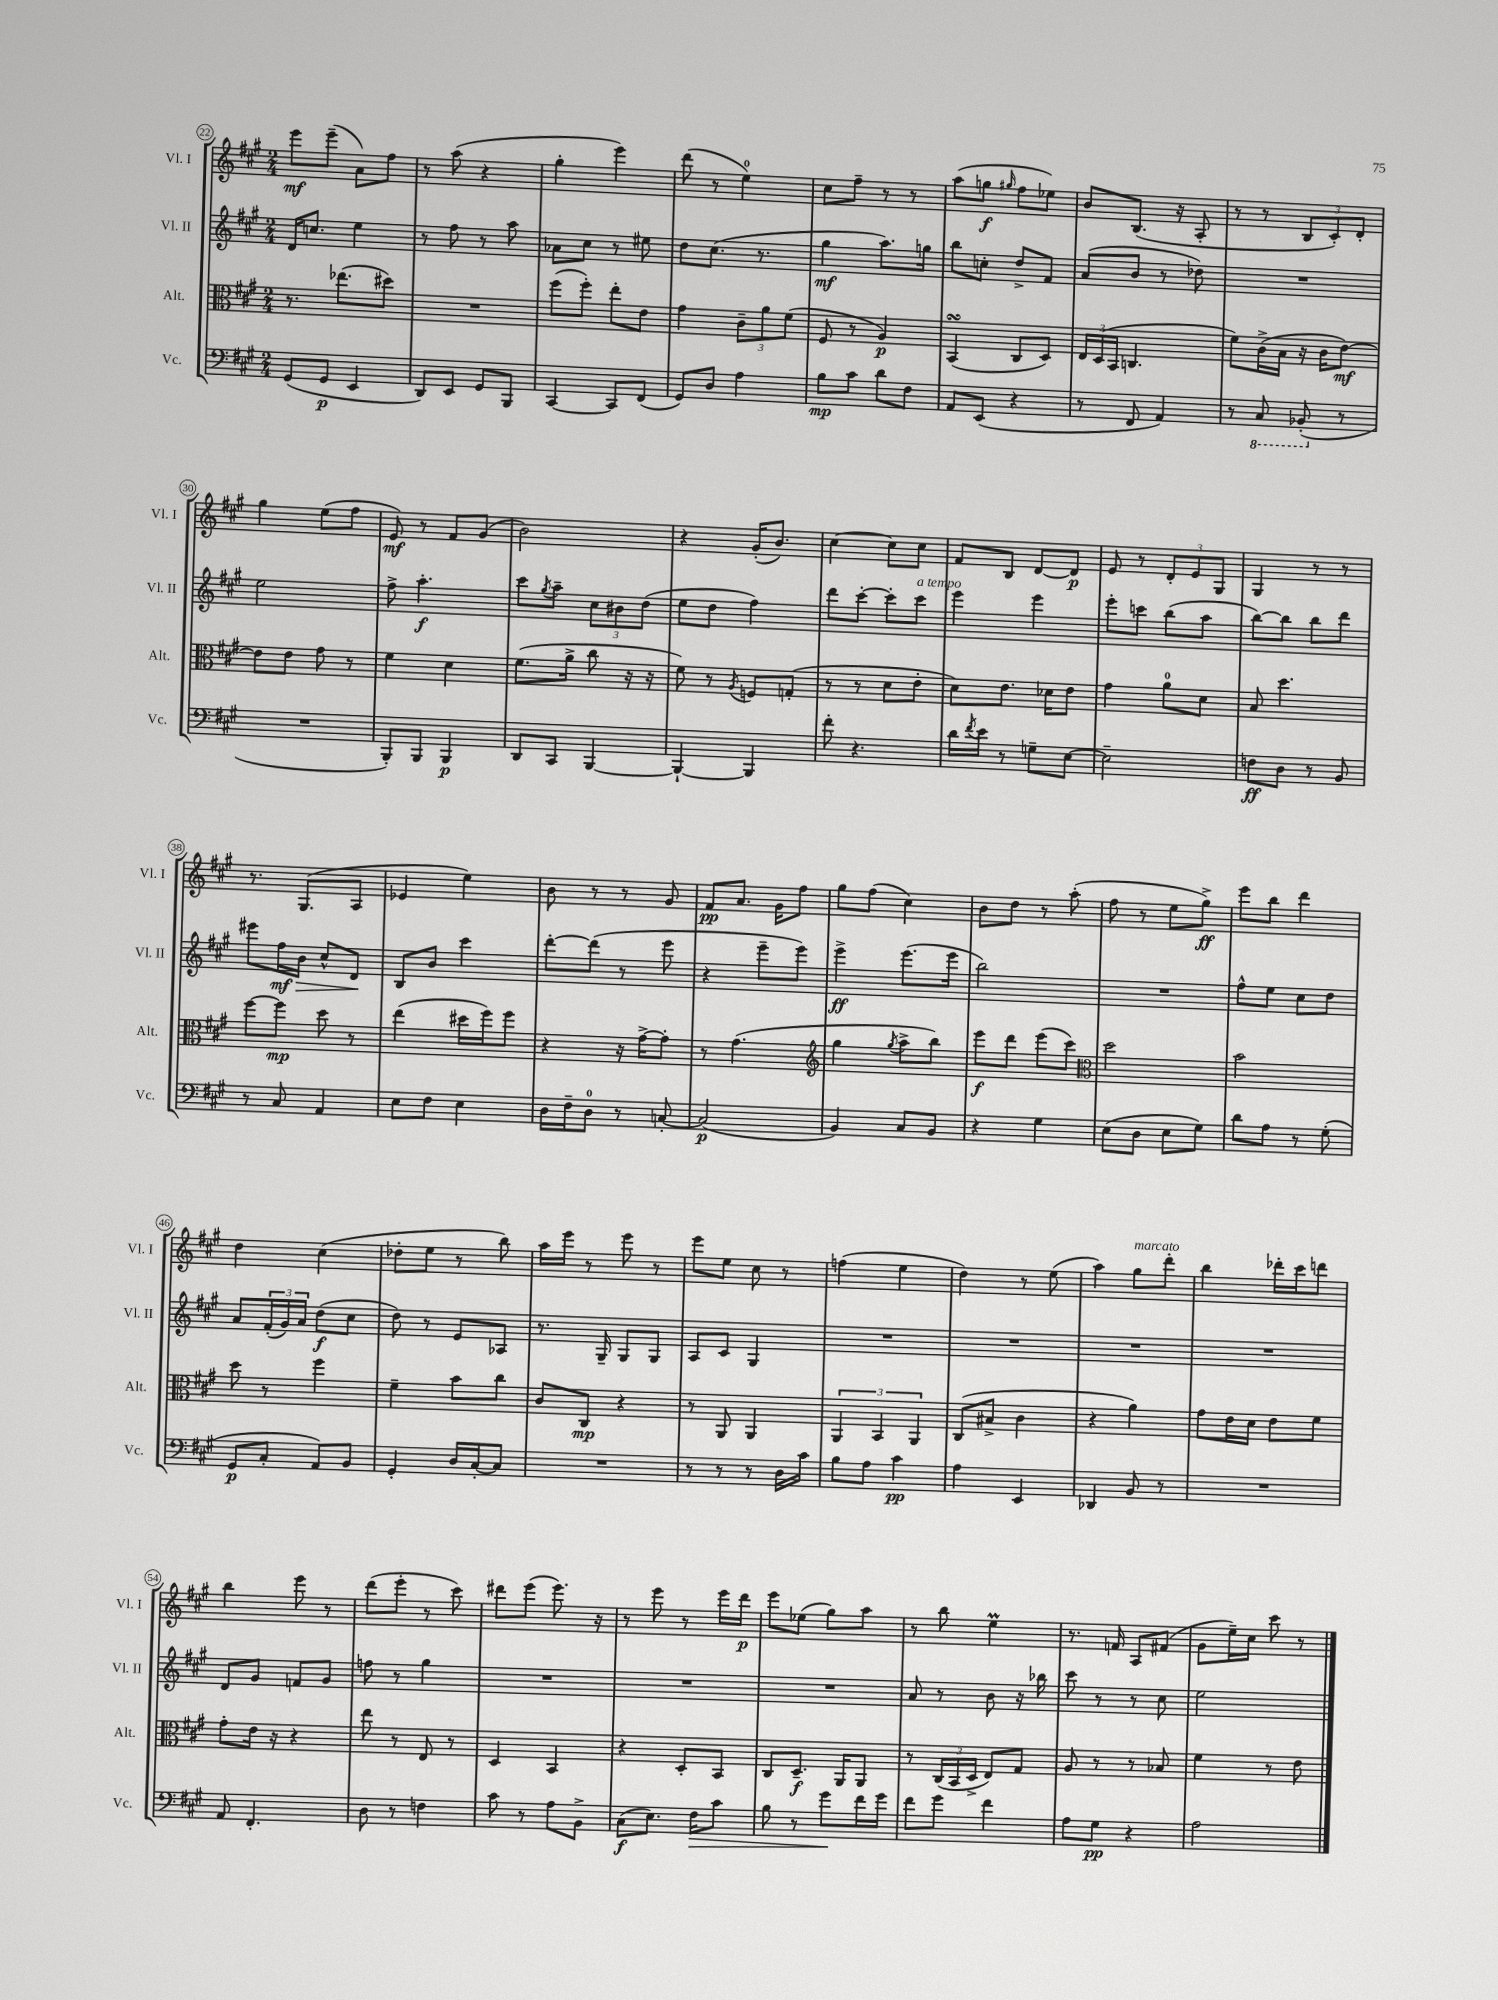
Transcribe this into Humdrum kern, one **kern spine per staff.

**kern	**dynam	**kern	**dynam	**kern	**dynam	**kern	**dynam
*part4	*part4	*part3	*part3	*part2	*part2	*part1	*part1
*staff4	*staff4	*staff3	*staff3	*staff2	*staff2	*staff1	*staff1
*I"Vc.	*	*I"Alt.	*	*I"Vl. II	*	*I"Vl. I	*
*I'Vc.	*	*I'Alt.	*	*I'Vl. II	*	*I'Vl. I	*
*clefF4	*	*clefC3	*	*clefG2	*	*clefG2	*
*k[f#c#g#]	*	*k[f#c#g#]	*	*k[f#c#g#]	*	*k[f#c#g#]	*
*M2/4	*	*M2/4	*	*M2/4	*	*M2/4	*
=22	=22	=22	=22	=22	=22	=22	=22
(8GG#/L	.	8.r	.	16d/KL	.	8eee\L	mf
.	.	.	.	8.ccn/J	.	.	.
8GG#/J	p	.	.	.	.	(8eee~\J	.
.	.	(8.ee-X\L	.	.	.	.	.
4EE/	.	.	.	4ee\	.	8a\L)	.
.	.	8dd#X\J)	.	.	.	8ff#\J	.
=23	=23	=23	=23	=23	=23	=23	=23
8DD/L)	.	2r	.	8r	.	8r	.
8EE/J	.	.	.	8ff#\	.	(8aa\	.
8GG#/L	.	.	.	8r	.	4r	.
8BBB/J	.	.	.	8aa\	.	.	.
=24	=24	=24	=24	=24	=24	=24	=24
[4CC#/	.	(8ff#\L	.	8a-X\L	.	4gg#'\	.
.	.	8ff#'\J)	.	8cc#\J	.	.	.
8CC#/L]	.	8ee'\L	.	8r	.	4eee\)	.
(8FF#/J	.	8e\J	.	8ee#X\	.	.	.
=25	=25	=25	=25	=25	=25	=25	=25
8GG#/L)	.	4g#\	.	8dd\L	.	(8ddd\	.
8D/J	.	.	.	(8.cc#\J	.	8r	.
4A\	.	12c#~\L	.	.	.	4ee\)	.
.	.	.	.	8.r	.	.	.
.	.	12a\	.	.	.	.	.
.	.	(12f#\J	.	.	.	.	.
=26	=26	=26	=26	=26	=26	=26	=26
8B\L	mp	8F#/	.	4gg#\	mf	8cc#\L	.
8c#\J	.	8r	.	.	.	8ff#~\J	.
8d\L	.	4A/)	p	8.aa\L)	.	8r	.
8F#\J	.	.	.	.	.	8r	.
.	.	.	.	16ggn\Jk	.	.	.
=27	=27	=27	=27	=27	=27	=27	=27
8AA/L	.	(4BBsSSS/	.	8bb\L	.	(8aa\L	.
(8EE/J	.	.	.	8ccn'\J	.	8ggn\J	f
.	.	.	.	.	.	16qqgg#X/	.
4r	.	8C#/L	.	8dd^/L	.	8ff#\L	.
.	.	8D/J)	.	8f#/J	.	8ee-X\J)	.
=28	=28	=28	=28	=28	=28	=28	=28
8r	.	24E/LL	.	(8a/L	.	8b/L	.
.	.	(24D/	.	.	.	.	.
.	.	24BB/JJ	.	.	.	.	.
8FF#/	.	4.Cn/	.	8b/J	.	(8.B/J	.
4AA/)	.	.	.	8r	.	.	.
.	.	.	.	.	.	16r	.
.	.	.	.	8dd-X\)	.	8A'/	.
=29	=29	=29	=29	=29	=29	=29	=29
8r	.	8f#\L)	.	2r	.	8r	.
*8ba	*	*	*	*	*	*	*
8CC#/	.	(16c#^\L	.	.	.	8r	.
.	.	16B\JJ	.	.	.	.	.
(8BBB-X'/	.	16r	.	.	.	12B/L	.
.	.	16c#\KL	.	.	.	.	.
.	.	.	.	.	.	12c#'/)	.
*X8ba	*	*	*	*	*	*	*
8r	.	[8e\J)	mf	.	.	.	.
.	.	.	.	.	.	12d'/J	.
!!LO:LB:g=z
=30	=30	=30	=30	=30	=30	=30	=30
2r	.	8e\L]	.	2ee\	.	4gg#\	.
.	.	8e\J	.	.	.	.	.
.	.	8g#\	.	.	.	(8ee\L	.
.	.	8r	.	.	.	8ff#\J	.
=31	=31	=31	=31	=31	=31	=31	=31
8BBB'/L)	.	4f#\	.	8ff#^\	.	8e/)	mf
8BBB/J	.	.	.	4.aa'\	f	8r	.
4BBB/	p	4d\	.	.	.	8f#/L	.
.	.	.	.	.	.	(8g#/J	.
=32	=32	=32	=32	=32	=32	=32	=32
8DD/L	.	(8.f#\L	.	8ccc#\L	.	2b\)	.
.	.	.	.	8qgg#/	.	.	.
8CC#/J	.	.	.	8aa~\J	.	.	.
.	.	16a^\Jk	.	.	.	.	.
[4BBB/	.	8cc#\	.	12cc#\L	.	.	.
.	.	.	.	12b#X\	.	.	.
.	.	16r	.	.	.	.	.
.	.	.	.	(12dd\J	.	.	.
.	.	16r	.	.	.	.	.
=33	=33	=33	=33	=33	=33	=33	=33
4BBB`/_	.	8f#\)	.	8ee\L	.	4r	.
.	.	8r	.	8dd\J	.	.	.
.	.	8qA/	.	.	.	.	.
4BBB/]	.	8Fn/L	.	4ff#\)	.	(16g#'/KL	.
.	.	.	.	.	.	8.b/J)	.
.	.	(8Gn'/J	.	.	.	.	.
=34	=34	=34	=34	=34	=34	=34	=34
8f#'\	.	8r	.	8ddd\L	.	[4cc#\	.
4.r	.	8r	.	[8ccc#'\J	.	.	.
.	.	8d\L	.	8ccc#'\L]	.	8cc#\L]	.
!	!	!	!	!LO:TX:a:i:t=a tempo	!	!	!
.	.	8e'\J	.	8ccc#\J	.	8cc#\J	.
=35	=35	=35	=35	=35	=35	=35	=35
16d\LL	.	8d\L)	.	4eee\	.	8f#/L	.
8qf#/	.	.	.	.	.	.	.
16e\JJ	.	.	.	.	.	.	.
8r	.	8.e\J	.	.	.	8B/J	.
8Gn~\L	.	.	.	4eee\	.	[8d/L	.
.	.	16d-X\KL	.	.	.	.	.
[8E\J	.	8e\J	.	.	.	8d/J]	p
=36	=36	=36	=36	=36	=36	=36	=36
2E~\]	.	4g#\	.	8eee'\L	.	8e/	.
.	.	.	.	8cccn\J	.	8r	.
.	.	8a\L	.	(8bb\L	.	12d'/L	.
.	.	.	.	.	.	12e/	.
.	.	8d\J	.	8aa\J	.	.	.
.	.	.	.	.	.	12G#/J	.
=37	=37	=37	=37	=37	=37	=37	=37
8Fn\L	ff	8B/	.	[8bb\L)	.	4G#/	.
8D\J	.	4.dd\	.	8bb\J]	.	.	.
8r	.	.	.	8bb\L	.	8r	.
8BB/	.	.	.	8ddd\J	.	8r	.
!!LO:LB:g=z
=38	=38	=38	=38	=38	=38	=38	=38
8r	.	[8ff#\L	.	8eee#X\L	.	8.r	.
!	!	!	!	!	!LO:HP:b	!	!
8C#/	.	8ff#\J]	mp	16ff#\L	> mf	.	.
.	.	.	.	16b\JJ	.	(8.G#/L	.
4AA/	.	8dd\	.	8cc#^^/L	.	.	.
.	.	8r	.	8d/J	.	8A/J	.
.	.	.	.	.	]	.	.
=39	=39	=39	=39	=39	=39	=39	=39
8E\L	.	(4ee\	.	8B/L	.	4e-X/	.
8F#\J	.	.	.	8b/J	.	.	.
4E\	.	16dd#X\LL	.	4ccc#\	.	4ee\)	.
.	.	16ff#\J)	.	.	.	.	.
.	.	8ff#\J	.	.	.	.	.
=40	=40	=40	=40	=40	=40	=40	=40
16D\LL	.	4r	.	[8ddd'\L	.	8b\	.
16F#~\J	.	.	.	.	.	.	.
8D\J	.	.	.	(8ddd\J]	.	8r	.
8r	.	16r	.	8r	.	8r	.
.	.	[16g#^\KL	.	.	.	.	.
[8Cn'/	.	8g#'\J]	.	8eee\	.	8g#/	.
=41	=41	=41	=41	=41	=41	=41	=41
(2C/]	p	8r	.	4r	.	8f#/L	pp
.	.	(4.g#\	.	.	.	8.a/J	.
.	.	.	.	8eee~\L	.	.	.
.	.	.	.	.	.	16g#\KL	.
.	.	.	.	8eee\J)	.	8ff#\J	.
=42	=42	=42	=42	=42	=42	=42	=42
*	*	*clefG2	*	*	*	*	*
4BB/)	.	4gg#\	.	4eee^\	ff	8gg#\L	.
.	.	.	.	.	.	(8ff#\J	.
.	.	8qgg#/	.	.	.	.	.
8C#/L	.	8aa^\L	.	(8.eee\L	.	4cc#\)	.
8BB/J	.	8bb\J)	.	.	.	.	.
.	.	.	.	16eee\Jk	.	.	.
=43	=43	=43	=43	=43	=43	=43	=43
4r	.	8eee\L	f	2bb\)	.	8b\L	.
.	.	8ddd\J	.	.	.	8dd\J	.
4G#\	.	(8eee\L	.	.	.	8r	.
.	.	8ccc#\J)	.	.	.	(8aa'\	.
=44	=44	=44	=44	=44	=44	=44	=44
*	*	*clefC3	*	*	*	*	*
(8E\L	.	2dd\	.	2r	.	8ff#\	.
8D\J	.	.	.	.	.	8r	.
8E\L	.	.	.	.	.	8ee\L	.
8G#\J)	.	.	.	.	.	8gg#^\J)	ff
=45	=45	=45	=45	=45	=45	=45	=45
8d\L	.	2b\	.	8ff#^^\L	.	8eee\L	.
8A\J	.	.	.	8ee\J	.	8bb\J	.
8r	.	.	.	8cc#\L	.	4ddd\	.
(8G#'\	.	.	.	8dd\J	.	.	.
!!LO:LB:g=z
=46	=46	=46	=46	=46	=46	=46	=46
8GG#/L	p	8dd\	.	8a/L	.	4dd\	.
8C#'/J	.	8r	.	(24f#'/L	.	.	.
.	.	.	.	24g#/)	.	.	.
.	.	.	.	24a/JJ	.	.	.
8AA/L)	.	4ff#\	.	(8dd\L	f	(4cc#\	.
8BB/J	.	.	.	8cc#\J	.	.	.
=47	=47	=47	=47	=47	=47	=47	=47
4GG#'/	.	4f#~\	.	8dd\)	.	8dd-X'\L	.
.	.	.	.	8r	.	8ee\J	.
16D/LL	.	8b\L	.	8e/L	.	8r	.
[16C#'/J	.	.	.	.	.	.	.
8C#/J]	.	8cc#\J	.	8A-X/J	.	8bb\)	.
=48	=48	=48	=48	=48	=48	=48	=48
2r	.	8c#/L	.	8.r	.	16aa\LL	.
.	.	.	.	.	.	16eee\JJ	.
.	.	8C#/J	mp	.	.	8r	.
.	.	.	.	16G#~/	.	.	.
.	.	4r	.	8G#/L	.	8eee\	.
.	.	.	.	8G#/J	.	8r	.
=49	=49	=49	=49	=49	=49	=49	=49
8r	.	8r	.	8A/L	.	8eee\L	.
8r	.	8AA/	.	8c#/J	.	8ee\J	.
8r	.	4AA/	.	4G#/	.	8cc#\	.
16D\LL	.	.	.	.	.	8r	.
16c#\JJ	.	.	.	.	.	.	.
=50	=50	=50	=50	=50	=50	=50	=50
8B\L	.	6AA/	.	2r	.	(4ffn\	.
8A\J	.	.	.	.	.	.	.
.	.	6BB/	.	.	.	.	.
4c#\	pp	.	.	.	.	4ee\	.
.	.	6AA/	.	.	.	.	.
=51	=51	=51	=51	=51	=51	=51	=51
4A\	.	(8C#/L	.	2r	.	4dd\)	.
.	.	8B#X^/J	.	.	.	.	.
4EE/	.	4c#\	.	.	.	8r	.
.	.	.	.	.	.	(8ee\	.
=52	=52	=52	=52	=52	=52	=52	=52
4DD-X/	.	4r	.	2r	.	4aa\)	.
!	!	!	!	!	!	!LO:TX:a:i:t=marcato	!
8BB/	.	4a\)	.	.	.	8gg#\L	.
8r	.	.	.	.	.	8ddd'\J	.
=53	=53	=53	=53	=53	=53	=53	=53
2r	.	8g#\L	.	2r	.	4bb\	.
.	.	16e\L	.	.	.	.	.
.	.	16d\JJ	.	.	.	.	.
.	.	8e\L	.	.	.	16ddd-X'\LL	.
.	.	.	.	.	.	16ccc#\J	.
.	.	8f#\J	.	.	.	8dddn\J	.
!!LO:LB:g=z
=54	=54	=54	=54	=54	=54	=54	=54
8AA/	.	8g#'\L	.	8d/L	.	4bb\	.
4.FF#'/	.	16e\Jk	.	8g#/J	.	.	.
.	.	16r	.	.	.	.	.
.	.	4r	.	8fn/L	.	8eee\	.
.	.	.	.	8g#/J	.	8r	.
=55	=55	=55	=55	=55	=55	=55	=55
8D\	.	8ee\	.	8ffn\	.	(8ddd\L	.
8r	.	8r	.	8r	.	8eee'\J	.
4Fn\	.	8E/	.	4gg#\	.	8r	.
.	.	8r	.	.	.	8ccc#\)	.
=56	=56	=56	=56	=56	=56	=56	=56
8c#\	.	4D/	.	2r	.	8ddd#X\L	.
8r	.	.	.	.	.	(8eee\J	.
8A\L	.	4BB/	.	.	.	8.eee\)	.
8BB^\J	.	.	.	.	.	.	.
.	.	.	.	.	.	16r	.
=57	=57	=57	=57	=57	=57	=57	=57
(8C#\L	f	4r	.	2r	.	8r	.
8.E\J)	.	.	.	.	.	8eee\	.
.	.	8D'/L	.	.	.	8r	.
!	!LO:HP:b	!	!	!	!	!	!
16F#\KL	>	.	.	.	.	.	.
8c#\J	.	8BB/J	.	.	.	16eee\LL	.
.	.	.	.	.	.	16ddd\JJ	p
=58	=58	=58	=58	=58	=58	=58	=58
8B\	.	8C#/L	.	2r	.	8eee\L	.
8r	.	8.D~/J	f	.	.	(8ee-X\J	.
8g#\L	.	.	.	.	.	8gg#\L)	.
.	.	16AA/KL	.	.	.	.	.
16f#\L	]	8AA/J	.	.	.	8aa\J	.
16g#\JJ	.	.	.	.	.	.	.
=59	=59	=59	=59	=59	=59	=59	=59
8f#\L	.	8r	.	8a/	.	8r	.
8g#\J	.	(24C#/LL	.	8r	.	8bb\	.
.	.	24BB/	.	.	.	.	.
.	.	24D^/JJ	.	.	.	.	.
4f#\	.	8E/L)	.	8b\	.	4eeM\	.
.	.	8G#/J	.	16r	.	.	.
.	.	.	.	16bb-X\	.	.	.
=60	=60	=60	=60	=60	=60	=60	=60
8A\L	.	8A/	.	8ccc#\	.	8.r	.
8G#\J	pp	8r	.	8r	.	.	.
.	.	.	.	.	.	16fn/	.
4r	.	8r	.	8r	.	8A/L	.
.	.	8B-X/	.	8cc#\	.	(8f#X/J	.
=61	=61	=61	=61	=61	=61	=61	=61
2A\	.	4f#\	.	2ee\	.	8g#\L	.
.	.	.	.	.	.	16ee~\L)	.
.	.	.	.	.	.	16cc#\JJ	.
.	.	8r	.	.	.	8ccc#\	.
.	.	8e\	.	.	.	8r	.
==	==	==	==	==	==	==	==
*-	*-	*-	*-	*-	*-	*-	*-
